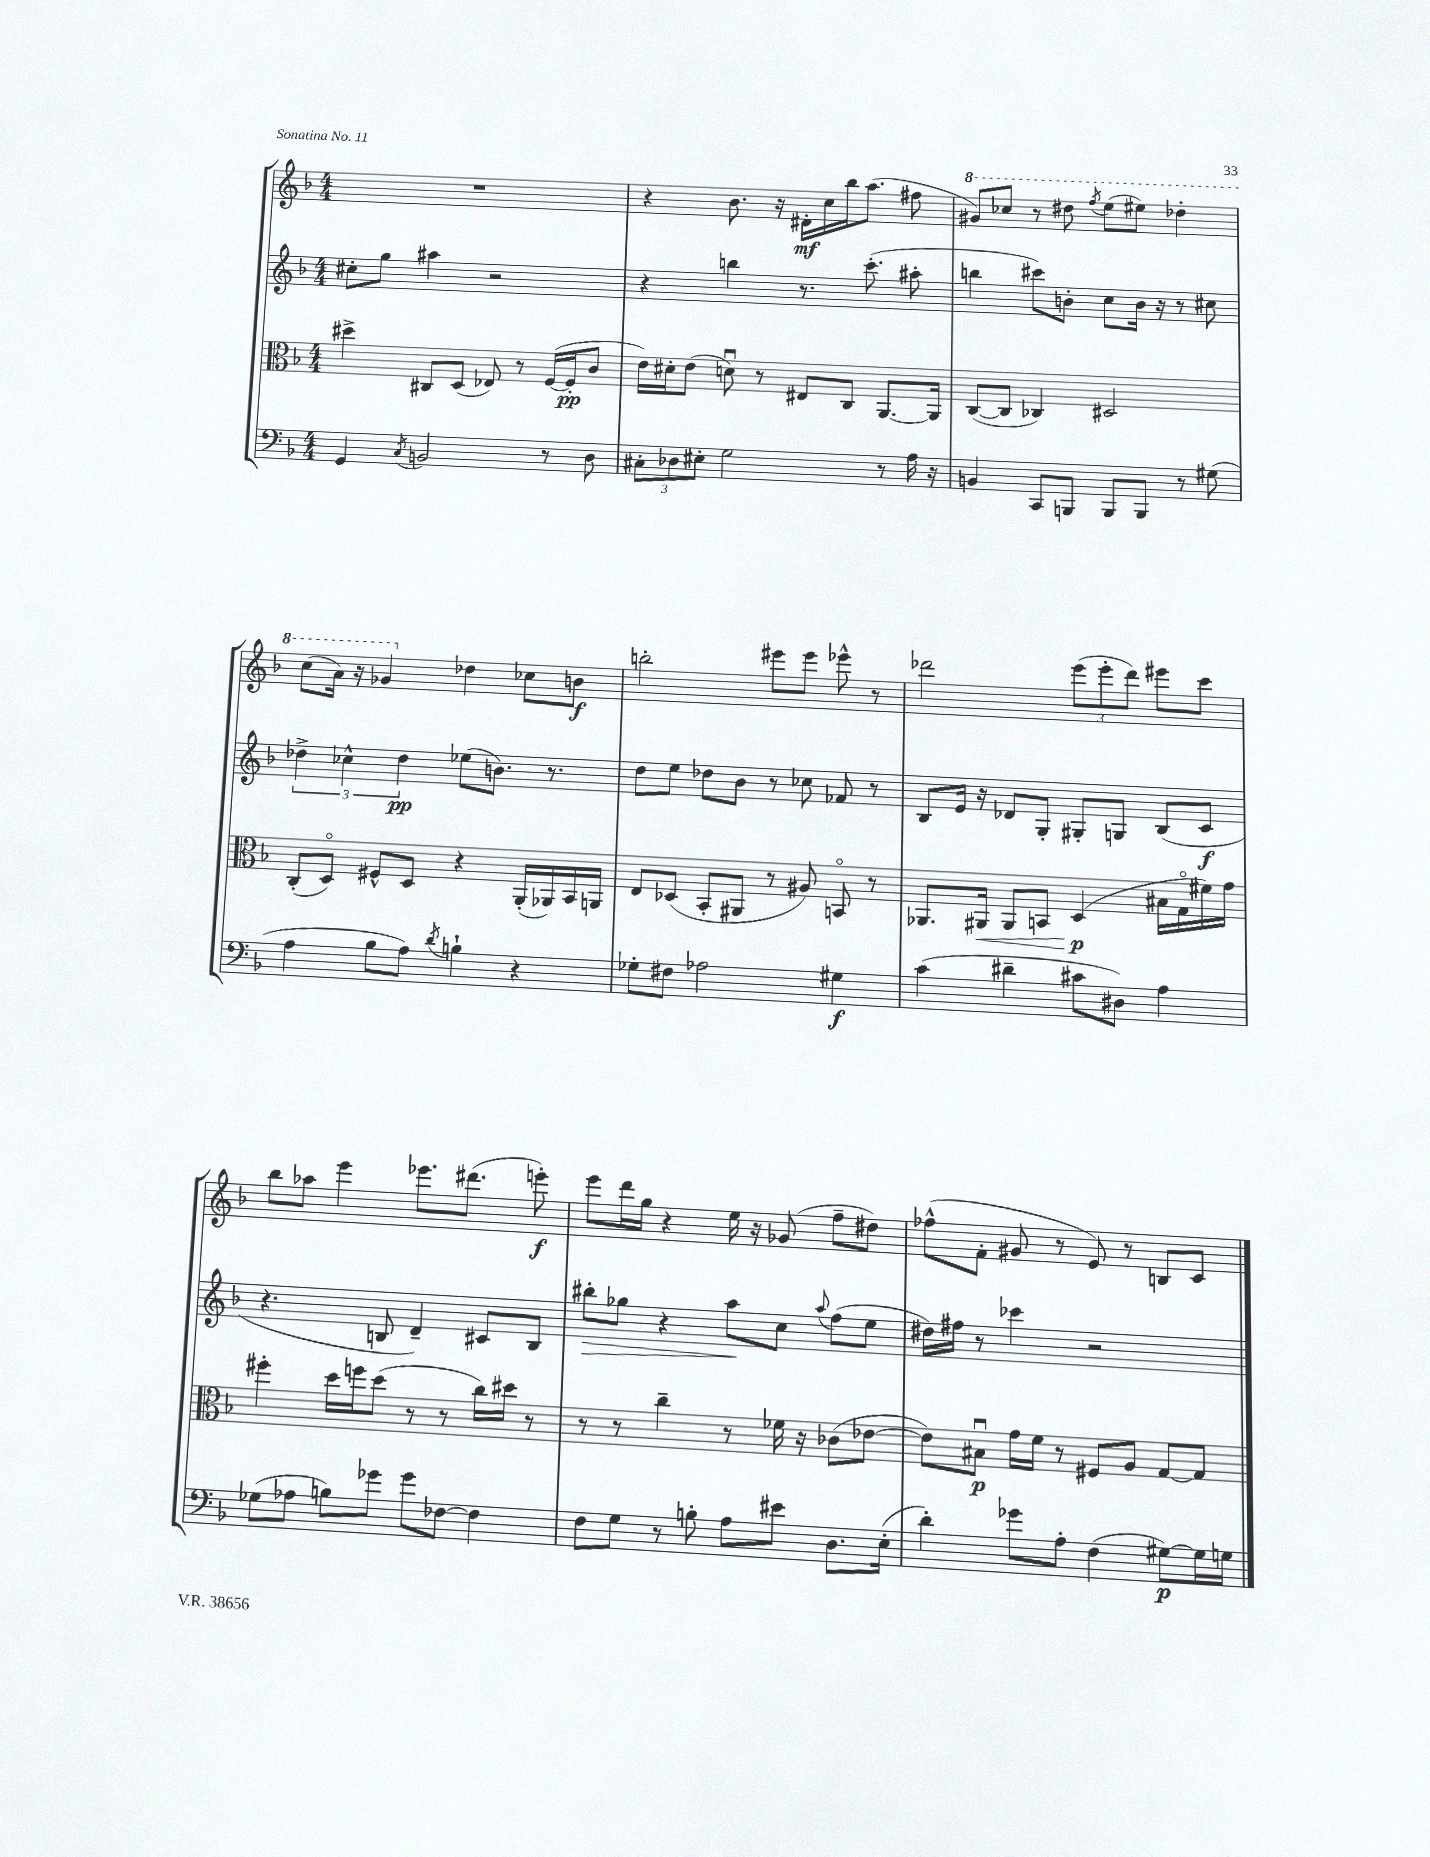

**kern	**dynam	**kern	**dynam	**kern	**dynam	**kern	**dynam
*part4	*part4	*part3	*part3	*part2	*part2	*part1	*part1
*staff4	*staff4	*staff3	*staff3	*staff2	*staff2	*staff1	*staff1
*clefF4	*	*clefC3	*	*clefG2	*	*clefG2	*
*k[b-]	*	*k[b-]	*	*k[b-]	*	*k[b-]	*
*M4/4	*	*M4/4	*	*M4/4	*	*M4/4	*
=129	=129	=129	=129	=129	=129	=129	=129
4GG/	.	4dd#X^\	.	8cc#X'\L	.	1r	.
.	.	.	.	8gg\J	.	.	.
8qC/	.	.	.	.	.	.	.
2BBn/	.	8C#X/L	.	4aa#X\	.	.	.
.	.	(8D/J	.	.	.	.	.
.	.	8E-X/)	.	2r	.	.	.
.	.	8r	.	.	.	.	.
8r	.	([16F/LL	.	.	.	.	.
.	.	16F'/J]	pp	.	.	.	.
8D\	.	8c/J	.	.	.	.	.
=130	=130	=130	=130	=130	=130	=130	=130
12C#X'\L	.	16e\LL)	.	4r	.	4r	.
.	.	16d#X'\J	.	.	.	.	.
12D-X\	.	.	.	.	.	.	.
.	.	(8e\J	.	.	.	.	.
12E#X'\J	.	.	.	.	.	.	.
2G\	.	8dnu\)	.	4bbn\	.	8.b-\	.
.	.	8r	.	.	.	.	.
.	.	.	.	.	.	16r	.
.	.	8E#X/L	.	8.r	.	16d#X'\LL	mf
.	.	.	.	.	.	16cc\	.
.	.	8C/J	.	.	.	16bb-\J	.
.	.	.	.	(8.ccc'\	.	(8.aa\J	.
8r	.	[8.AA/L	.	.	.	.	.
16A\	.	.	.	8aa#X'\	.	8ff#X\	.
16r	.	16AA/Jk]	.	.	.	.	.
=131	=131	=131	=131	=131	=131	=131	=131
*	*	*	*	*	*	*8va	*
4BBn/	.	([8C/L	.	4bbn\	.	8gg#X/L)	.
.	.	8C/J]	.	.	.	8ccc-X/J	.
8CC/L	.	4C-X/)	.	8ccc#X\L)	.	8r	.
8BBBn/J	.	.	.	8bn'\J	.	8ddd#X\	.
.	.	.	.	.	.	8qfff/	.
8BBB/L	.	2D#X/	.	8cc\L	.	(8eee\L	.
8BBB/J	.	.	.	16b\Jk	.	8eee#X\J)	.
.	.	.	.	16r	.	.	.
8r	.	.	.	8r	.	4ddd-X'\	.
(8G#X\	.	.	.	8cc#X\	.	.	.
!!LO:LB:g=z
=132	=132	=132	=132	=132	=132	=132	=132
4A\	.	(8C'/L	.	6dd-X^\	.	(8ccc\L	.
.	.	8D/J)	.	.	.	16aa\Jk)	.
.	.	.	.	6cc-X^^\	.	.	.
.	.	.	.	.	.	16r	.
8B-\L	.	8F#X^^/L	.	.	.	4gg-X/	.
.	.	.	.	6dd-\	pp	.	.
8A\J)	.	8D/J	.	.	.	.	.
8qd/	.	.	.	.	.	.	.
*	*	*	*	*	*	*X8va	*
4Bn`\	.	4r	.	(8ee-X\L	.	4dd-X\	.
.	.	.	.	8.bn\J)	.	.	.
4r	.	(16AA'/LL	.	.	.	8cc-X\L	.
.	.	16AA-X/)	.	8.r	.	.	.
.	.	16BB-/	.	.	.	8bn\J	f
.	.	16AAn/JJ	.	.	.	.	.
=133	=133	=133	=133	=133	=133	=133	=133
8G-X'\L	.	8E/L	.	8dd\L	.	2bbn'\	.
8F#X\J	.	(8D-X/J	.	8ee\J	.	.	.
2A-X\	.	8BB-'/L	.	8dd-X\L	.	.	.
.	.	8AA#X/J	.	8b-\J	.	.	.
.	.	8r	.	8r	.	8eee#X\L	.
.	.	8A#X/)	.	8cc-X\	.	8eee#\J	.
4G#X\	f	8BBn/	.	8f-X/	.	8eee-X^^\	.
.	.	8r	.	8r	.	8r	.
=134	=134	=134	=134	=134	=134	=134	=134
(4c\	.	8.AA-X/L	.	8B-/L	.	2ddd-X\	.
.	.	.	.	16e/Jk	.	.	.
!	!	!	!LO:HP:b	!	!	!	!
.	.	16AA#X/Jk	<	16r	.	.	.
4d#X~\	.	8AA#/L	.	8d-X/L	.	.	.
.	.	8BBn/J	.	8G'/J	.	.	.
8c#X\L	.	(4D/	p	8G#X'/L	.	(12eee\L	.
.	.	.	.	.	.	12eee'\	.
8D#X\J)	.	.	.	8Gn/J	.	.	.
.	.	.	.	.	.	12ddd-\J)	.
4A\	.	16B#X\LL	[	(8B-/L	.	8eee#X\L	.
.	.	16G\	.	.	.	.	.
.	.	16f#X\)	.	8c/J	f	8ccc\J	.
.	.	16g\JJ	.	.	.	.	.
!!LO:LB:g=z
=135	=135	=135	=135	=135	=135	=135	=135
(8G-X\L	.	4ff#X'\	.	4.r	.	8bb-\L	.
8A-X\J	.	.	.	.	.	8aa-X\J	.
8Bn\L)	.	16dd\LL	.	.	.	4eee\	.
.	.	16ffn\J	.	.	.	.	.
8g-X\J	.	(8dd\J	.	8Bn/	.	.	.
8g-\L	.	8r	.	4d~/)	.	8.eee-X\L	.
[8F-X\J	.	8r	.	.	.	.	.
.	.	.	.	.	.	(8.ddd#X\J	.
4F-\]	.	16cc\LL)	.	8c#X/L	.	.	.
.	.	16dd#X\JJ	.	.	.	.	.
.	.	8r	.	8B/J	.	8eeen'\)	f
=136	=136	=136	=136	=136	=136	=136	=136
!	!	!	!	!	!LO:HP:b	!	!
8F\L	.	8r	.	8bb#X'\L	>	8eee\L	.
8G\J	.	8r	.	8gg-X\J	.	16ddd\L	.
.	.	.	.	.	.	16gg\JJ	.
8r	.	4cc~\	.	4r	.	4r	.
8Bn'\	.	.	.	.	.	.	.
8A\L	.	8r	.	8aa\L	.	16ee\	.
.	.	.	.	.	.	16r	.
8e#X\J	.	16f-X\	.	8cc\J	]	(8g-X/	.
.	.	16r	.	.	.	.	.
.	.	.	.	8qqaa/	.	.	.
8.D\L	.	(8c-X\L	.	(8ff\L	.	8ff~\L	.
.	.	[8e-X\J	.	8ee\J	.	8dd#X\J)	.
(16E'\Jk	.	.	.	.	.	.	.
=137	=137	=137	=137	=137	=137	=137	=137
4d'\)	.	8e-\L])	.	16dd#X\LL)	.	(8ff-X^^\L	.
.	.	.	.	16ff#X\JJ	.	.	.
.	.	8B#Xu\J	p	8r	.	8f'\J	.
8g-X\L	.	16g\LL	.	4ccc-X\	.	8g#X/	.
.	.	16f\JJ	.	.	.	.	.
8A'\J	.	8r	.	.	.	8r	.
(4F\	.	8F#X/L	.	2r	.	8e/)	.
.	.	8A/J	.	.	.	8r	.
[8G#X\L)	p	[8G/L	.	.	.	8Bn/L	.
16G#\L]	.	8G/J]	.	.	.	8c/J	.
16Gn\JJ	.	.	.	.	.	.	.
==	==	==	==	==	==	==	==
*-	*-	*-	*-	*-	*-	*-	*-
